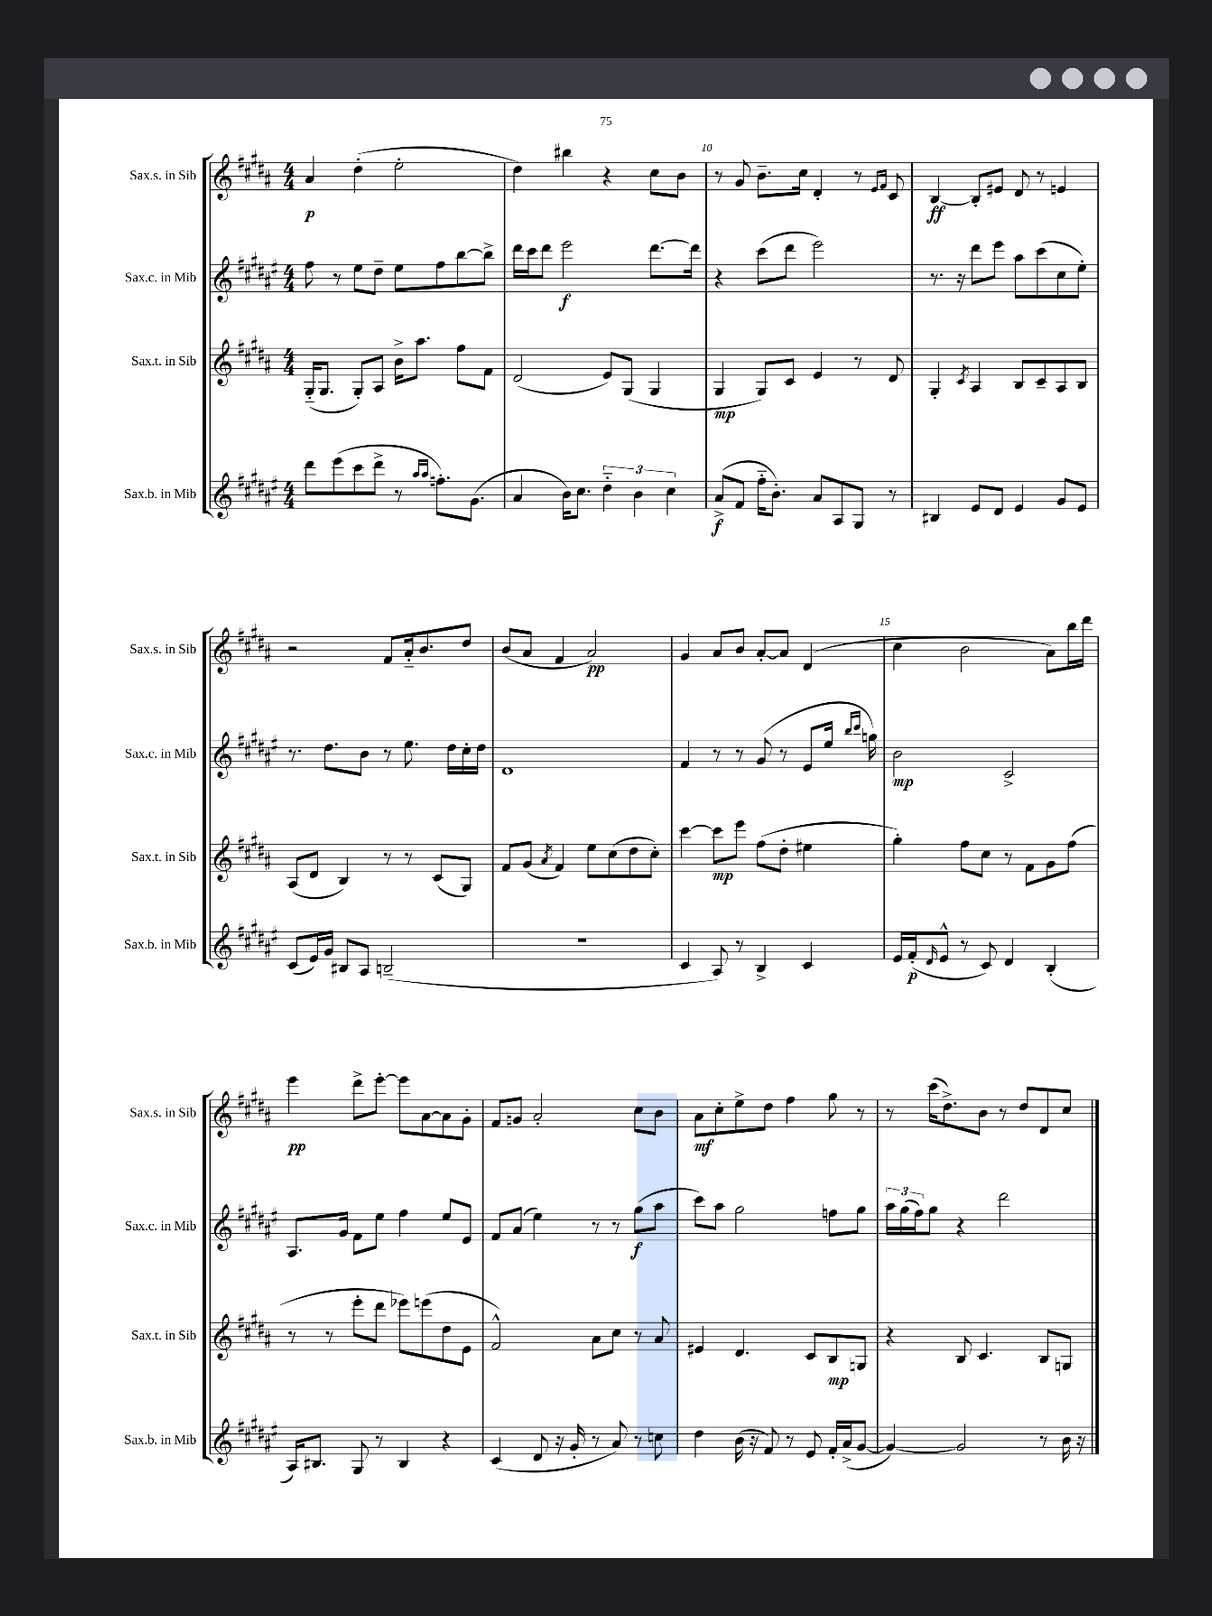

**kern	**kern	**kern	**kern
*staff4	*staff3	*staff2	*staff1
*clefG2	*clefG2	*clefG2	*clefG2
*k[f#c#g#d#a#e#]	*k[f#c#g#d#a#]	*k[f#c#g#d#a#e#]	*k[f#c#g#d#a#]
*M4/4	*M4/4	*M4/4	*M4/4
8ddd#	(16G#'~	8ff#	4a#
.	8.G#	.	.
(8eee#	.	8r	.
8ccc#	8G#')	8ee#	(4dd#'
8ddd#^	8A#	8dd#~	.
8r	16b^	8ee#	2ee'
.	8.aa#	.	.
16qqaa#	.	.	.
16qqaa#	.	.	.
8.ff')	.	8ff#	.
.	8ff#	[8bb	.
(8.g#	.	.	.
.	8f#	8bb^]	.
=	=	=	=
4a#	(2d#	16ddd#	4dd#)
.	.	16ccc#	.
.	.	8ddd#	.
16b)	.	2eee#	4bb#
8.cc#	.	.	.
6dd#'~	8e)	.	4r
.	(8G#	.	.
6b	.	.	.
.	4G#	[8.ddd#	8cc#
6cc#	.	.	.
.	.	.	8b
.	.	16ddd#]	.
=	=	=	=
(8a#^	4G#	4r	8r
8f#	.	.	8g#
16ff#'~	8G#)	(8ccc#	8.b~
8.b')	.	.	.
.	8c#	8ddd#	.
.	.	.	16cc#
8a#	4e	2eee#)	4d#'
8A#	.	.	.
8G#	8r	.	8r
.	.	.	16qqe
.	.	.	16qqf#
8r	8d#	.	8c#
=	=	=	=
4B#	4G#'	8.r	[4B
.	.	16r	.
.	8qc#	.	.
8e#	4A#	8ddd#	8B']
8d#	.	8eee#	8e#
4e#	8B	8aa#	8d#
.	8c#~	(8ccc#	8r
8g#	8A#	8cc#	4e
8e#	8B	8ee#')	.
=	=	=	=
(8c#	(8A#	8.r	2r
16e#)	8d#	.	.
16g#	.	8.dd#	.
8B#	4B)	.	.
8A#	.	8b	.
(2B~	8r	8r	8f#
.	8r	8.ee#	16a#'~
.	.	.	8.b
.	(8c#	.	.
.	.	16dd#	.
.	8G#)	16cc#'	8dd#
.	.	16dd#	.
=	=	=	=
1r	8f#	1d#	(8b
.	(8g#	.	8a#
.	8qa#	.	.
.	4f#)	.	4f#
.	8ee	.	2a#)
.	(8cc#	.	.
.	8dd#	.	.
.	8cc#')	.	.
=	=	=	=
4c#	[4ccc#	4f#	4g#
8A#)	8ccc#]	8r	8a#
8r	8eee	8r	8b
4B^	(8ff#	(8g#	[8a#'
.	8dd#'	8r	8a#]
4c#	4ee#	8e#	(4d#
.	.	16ee#	.
.	.	16qqbb	.
.	.	16qqccc#	.
.	.	16gg)	.
=	=	=	=
16e#	4gg#')	2b	4cc#
(16f#'	.	.	.
16qqd#	.	.	.
8e#^^	.	.	.
8r	8ff#	.	2b
8c#)	8cc#	.	.
4d#	8r	2c#^	.
.	8f#	.	.
(4B'	8g#	.	8a#)
.	(8ff#	.	16bb
.	.	.	16ddd#
=	=	=	=
16A#)	8r	8.A#	4eee
8.B#	.	.	.
.	8r	.	.
.	.	16g#	.
8G#	8eee'	8f#	8ddd#^
8r	8ddd#	8ee#	[8eee'
4B#	8eee-)	4ff#	8eee]
.	(8eee	.	[8a#
4r	8dd#	8ee#	8a#]
.	8e	8e#	8g#'
=	=	=	=
(4c#	2f#^^)	8f#	8f#
.	.	(8a#	8g
8d#	.	4ee#)	2a#'
16r	.	.	.
16g#'	.	.	.
8r	8a#	8r	.
8a#)	8cc#	8r	.
8r	8r	(8gg#	8cc#
8cc	8a#	8aa#	8b
=	=	=	=
4dd#	4e#	8ccc#)	8a#
.	.	8aa#	8cc#'
(16b	4.d#	2gg#	8ee^
16r	.	.	.
8f#)	.	.	8dd#
8r	.	.	4ff#
8e#	8c#	.	.
16f#'	8B	8ff	8gg#
(16a#^	.	.	.
[8g#	8G	8gg#	8r
=	=	=	=
4g#_)	4r	24aa#	8r
.	.	(24gg#	.
.	.	24ff#)	.
.	.	8gg#	(16ccc#
.	.	.	8.dd#^)
2g#]	8B	4r	.
.	4.c#	.	8b
.	.	2ddd#	8r
.	.	.	8dd#
8r	8B	.	8d#
16b	8G	.	8cc#
16r	.	.	.
==	==	==	==
*-	*-	*-	*-
